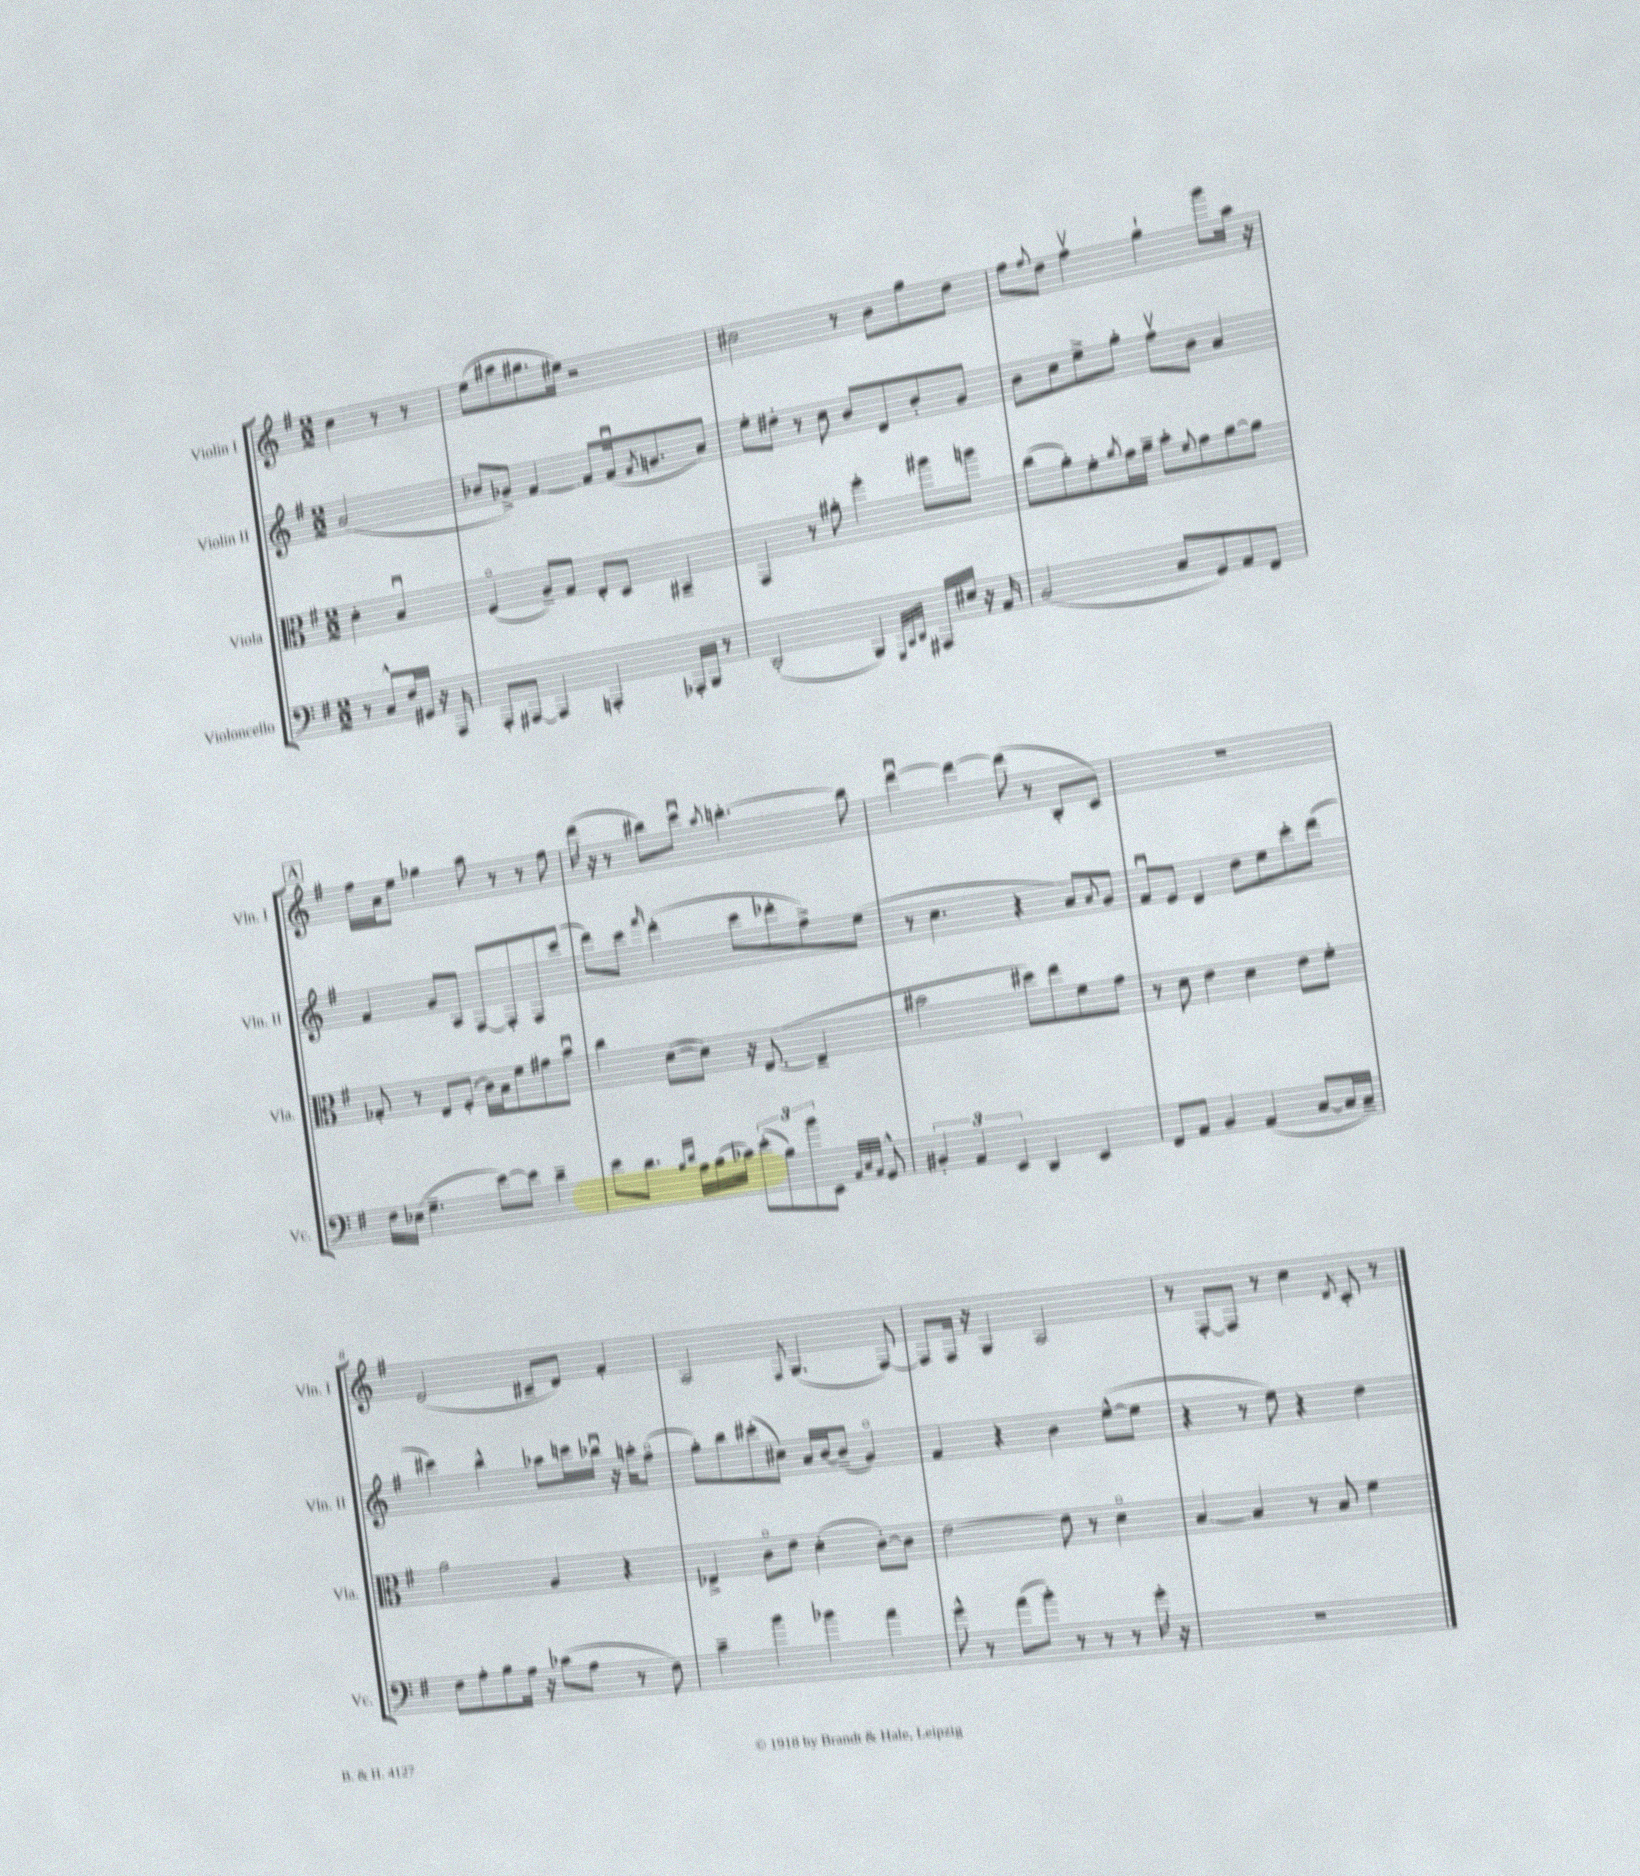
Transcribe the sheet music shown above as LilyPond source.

<<
\new StaffGroup <<
\new Staff = "s0" \with { instrumentName = "Violin I" shortInstrumentName = "Vln. I" } {
    \clef treble \key g \major \numericTimeSignature \time 2/2 \partial 2
    c''4 r8 r8 |
    e''8( ais''8 gis''8. eis''16) r2 |
    cis''2 r8 b'8 g''8 d''8 |
    fis''8 \appoggiatura { fis''8 } d''8 fis''4\upbow g''4-! g'''8 a''16 r16 |
    \mark \markup { \box "A" } fis''16 a'16 e''8 ges''4 a''8 r8 r8 fis''8 |
    d'''16( r16 r8 bis''8) c'''8\downbow \acciaccatura { a''8 } b''4.~-. b''8 |
    d'''4~\downbow d'''4~ d'''8( r8 b8-. c'8) |
    R1 |
    d'2( cis'8-- d'8) fis'4-. |
    a2 \acciaccatura { fis8 } g4.( fis8~) |
    fis8 fis16 r16 g4 a2 |
    r8 fis8~-. fis8 r8 c''4 \acciaccatura { d'8 } c'8-. r8 \bar "|." |
}
\new Staff = "s1" \with { instrumentName = "Violin II" shortInstrumentName = "Vln. II" } {
    \clef treble \key g \major \numericTimeSignature \time 2/2 \partial 2
    a'2( |
    bes'8 ges'8->) fis'4~ fis'8 fis'16\downbow( \acciaccatura { fis'8 } g'8. a'8) |
    e''8-. dis''8-. r8 c''8 b'8 d'8 b'8-. g'8 |
    b'8 c''8 e''8-> g''8-. fis''8\upbow b'8 a'4 |
    \mark \markup { \box "A" } fis'4 g'8 a8 fis8~ fis8-. fis8 c'''8( |
    d'''8) c'''8 \grace { fis'''16 } d'''4-.( c'''8 des'''8-. fis''8->) e''8( |
    r8 c''4. r4 a'8) \appoggiatura { a'8 } g'8 |
    fis'8\downbow e'8 d'4 d''8 e''8 c'''8-. d'''8( |
    cis'''4) b''4-^ aes''8 c'''16 bes''16\downbow r16 a''16-. fis''8\flageolet( |
    g''8-.) b''8 cis'''8-.( cis''8) a'16 b'16~ b'8--( g'4\flageolet) |
    fis'4 r4 b'4 e''8~-^( e''8 |
    r4 r8 e''8) r4 d''4 \bar "|." |
}
\new Staff = "s2" \with { instrumentName = "Viola" shortInstrumentName = "Vla." } {
    \clef alto \key g \major \numericTimeSignature \time 2/2 \partial 2
    d'4-. b4\downbow |
    fis4\flageolet( a8--) g8 e8-. d8 bis,4-- |
    g,4 r8 ais'8-. fis''4-. ais''8 a''8 |
    c''8( a'8-.) fis'8-. \acciaccatura { a'8 } g'16 a'16-- b'8-. \appoggiatura { fis'8 } g'8 a'8~ a'8 |
    \mark \markup { \box "A" } ges8-. r8 e8 fis8-.( c'16) b16 fis'8 gis'8 b'8\downbow |
    c''4 d'8~( d'8) r16 e8.~( e4-- |
    bis'2 dis''8) e''8 fis'8 g'8 |
    r8 d'8 e'4 d'4 e'8 fis'8-. |
    a'2 a4 r4 |
    ees4-> c'8\flageolet e'8 d'4-.( c'8~-.) c'8 |
    e'2~ e'8 r8 d'4\flageolet |
    b4~ b4 r8 b8 fis'4 \bar "|." |
}
\new Staff = "s3" \with { instrumentName = "Violoncello" shortInstrumentName = "Vc." } {
    \clef bass \key g \major \numericTimeSignature \time 2/2 \partial 2
    r8 c8-^ fis16 gis,16 r16 a,,16 |
    a,,8-. ais,,8~ ais,,4 a,,4-. aes,,16-. b,,16 r8 |
    d,2-.( b,,4) \grace { g,,32 c,32 d,32 } ais,,16 eis16 r16 a,16 |
    b,2( c8 g,8) a,8 fis,8 |
    \mark \markup { \box "A" } fis16 ees16( g4.-- e'8~) e'8 d'4-- |
    e'8 d'8. \grace { b16 d'16 } a16 b16( ces'16) \tuplet 3/2 { e'8-.( b8) b'8 } e,8 \grace { a,32 c32 a,32 } g,8-^ |
    \tuplet 3/2 { bis,4-. a,4 e,4 } d,4 e,4 |
    fis,8 a,8 b,4 a,4( c8~ c16 c16--) |
    fis8 a8-. b8 a16 r16 ces'8( a8 r8 fis8) |
    c'4-- b'4 bes'4 a'4 |
    g'8-^ r8 a'8( b'8-.) r8 r8 r8 g'16-. r16 |
    R1 \bar "|." |
}
>>
>>
